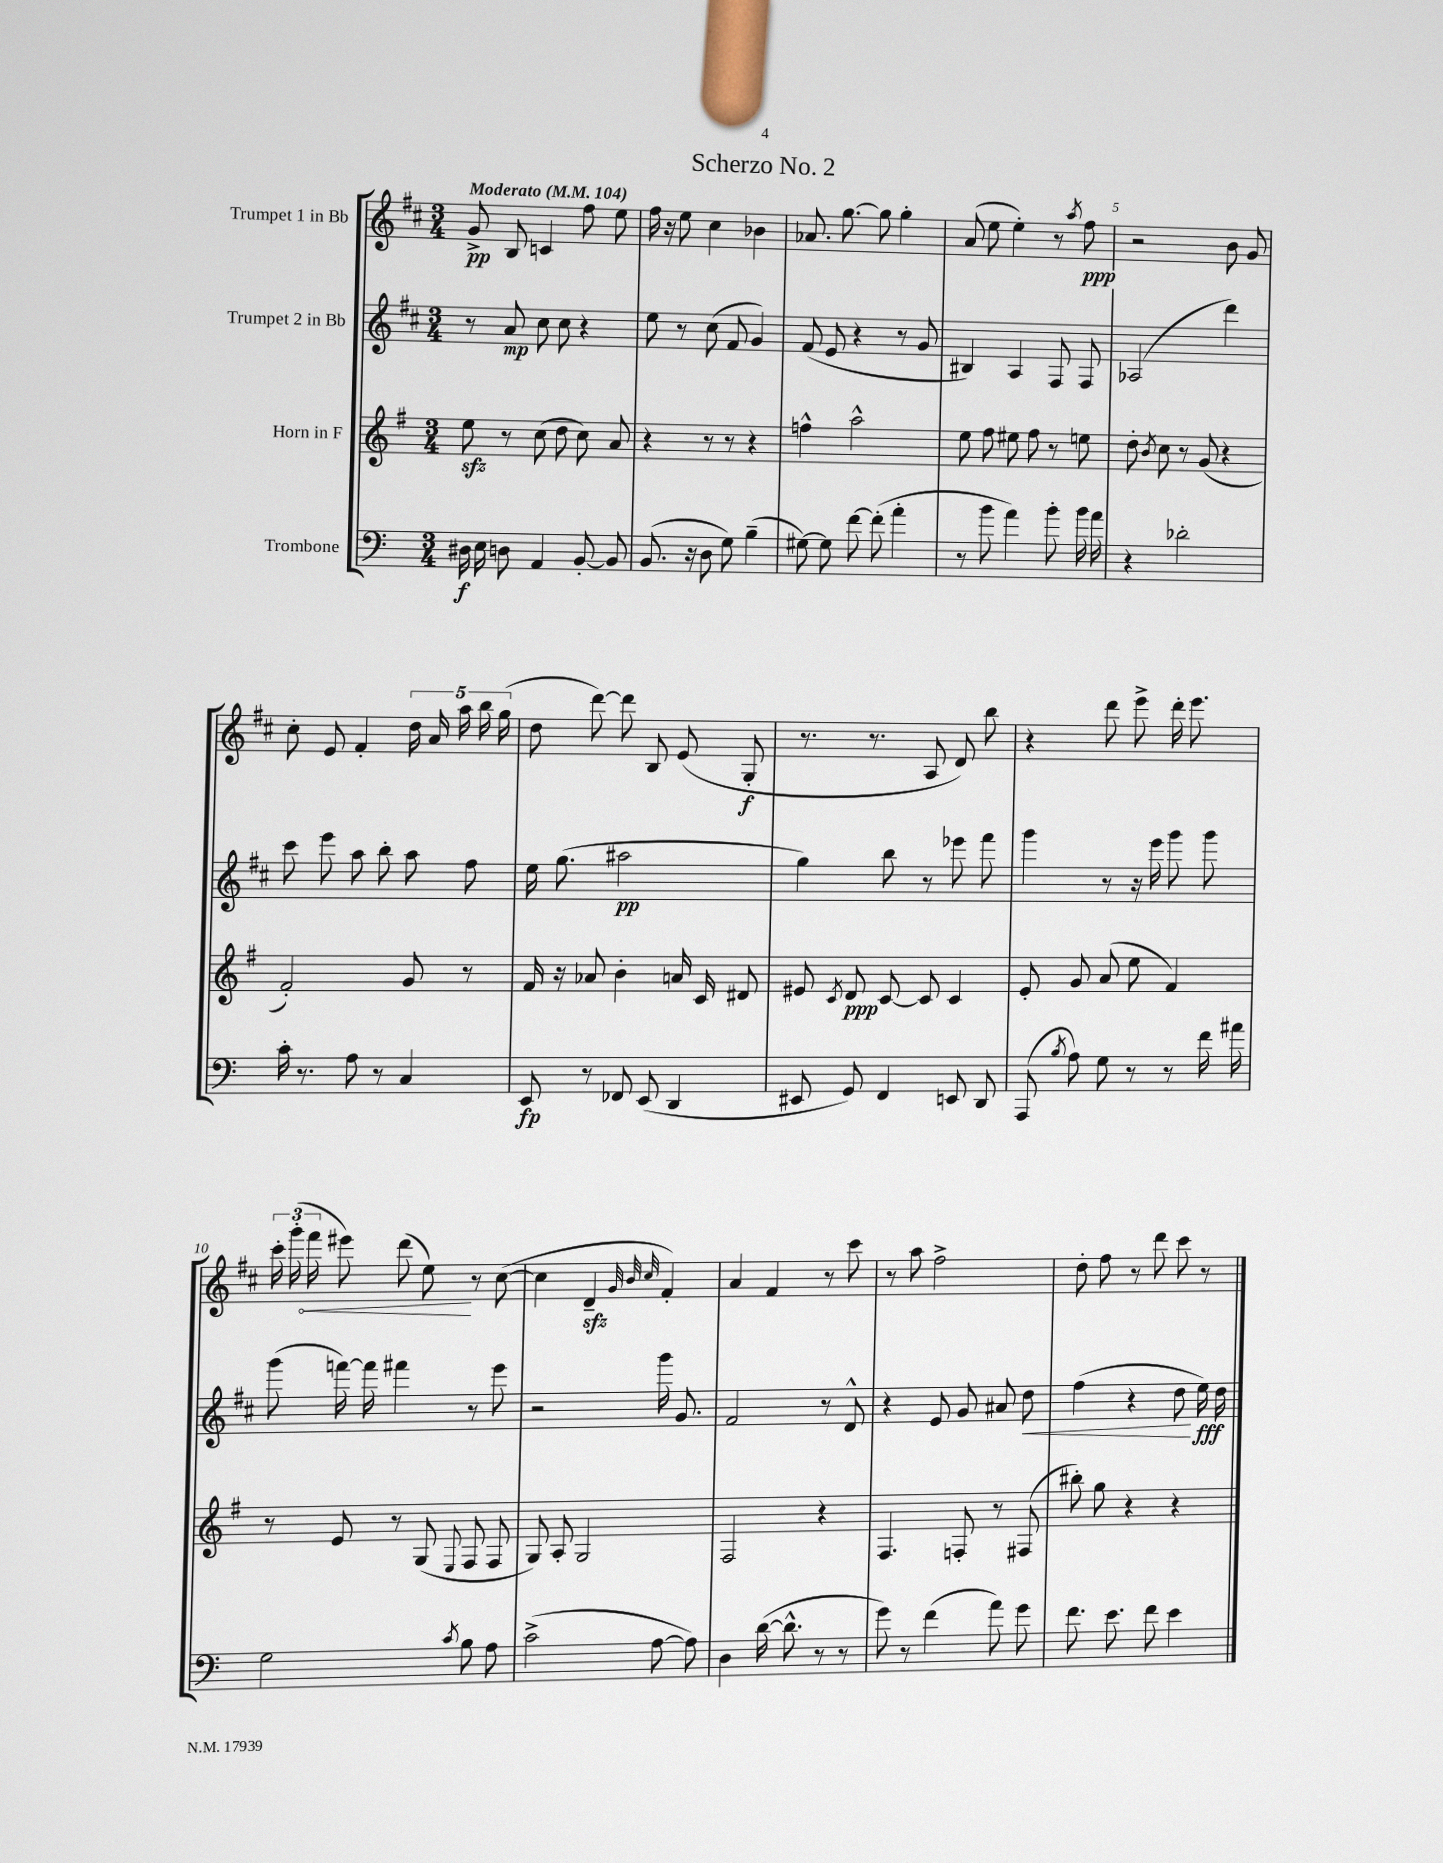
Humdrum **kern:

**kern	**kern	**kern	**kern
*staff4	*staff3	*staff2	*staff1
*clefF4	*clefG2	*clefG2	*clefG2
*k[]	*k[f#]	*k[f#c#]	*k[f#c#]
*M3/4	*M3/4	*M3/4	*M3/4
*MM104	*MM104	*MM104	*MM104
16D#	8ee	8r	8g^
16E	.	.	.
8D	8r	8a	8B
4AA	(8cc	8cc#	4c
.	8dd	8cc#	.
[8BB'	8cc)	4r	8ff#
8BB]	8a	.	8ee
=	=	=	=
(8.BB	4r	8ee	16ff#
.	.	.	16r
.	.	8r	8ee
16r	.	.	.
8D	8r	(8cc#	4cc#
8G)	8r	8f#	.
(4B~	4r	4g)	4b-
=	=	=	=
[8G#)	4ff^^	(8f#	8.a-
8G#]	.	8e	.
.	.	.	[8.gg
[8f	2aa^^	4r	.
(8f']	.	.	8gg]
4a'	.	8r	4gg'
.	.	8g	.
=	=	=	=
8r	8ee	4B#)	(8a
8b	8ff#	.	8ee
4a)	8ee#	4A	4ee')
.	8ff#	.	.
8b'	8r	8F#	8r
.	.	.	8qaa
16b	8ee	8F#	8ff#
16a	.	.	.
=	=	=	=
4r	8dd'	(2A-	2r
.	8qb	.	.
.	8cc	.	.
2d-'	8r	.	.
.	(8g	.	.
.	4r	4ddd)	8b
.	.	.	8g
=	=	=	=
16c'	2f#')	8ccc#	8cc#'
8.r	.	.	.
.	.	8eee	8e
8A	.	8aa	4f#'
8r	.	8bb'	.
4C	8g	8aa	20dd
.	.	.	20a
.	.	.	20aa
.	8r	8ff#	.
.	.	.	20bb
.	.	.	(20gg
=	=	=	=
8EE	16f#	16ee	8dd
.	16r	(8.gg	.
8r	8a-	.	[8ddd)
8FF-	4b'	2aa#	8ddd]
(8EE	.	.	8B
4DD	16a	.	(8e
.	16c	.	.
.	8d#	.	8G'
=	=	=	=
8EE#	8e#	4gg)	8.r
.	8qc	.	.
8GG)	8d	.	.
.	.	.	8.r
4FF	[8c	8bb	.
.	8c]	8r	8A
8EE	4c	8eee-	8d)
8DD	.	8fff#	8bb
=	=	=	=
(8AAA	8e'	4ggg	4r
8qB	.	.	.
8A)	8g	.	.
8G	(8a	8r	8ddd
8r	8ee	16r	8eee^
.	.	16eee	.
8r	4f#)	8ggg	16ddd'
.	.	.	8.eee
16f	.	8ggg	.
16a#	.	.	.
=	=	=	=
2G	8r	(8ggg	24ccc#'
.	.	.	(24ggg'
.	.	.	24fff#
.	8e	[16fff)	8eee#)
.	.	16fff]	.
.	8r	4fff#	(8ddd
.	(8G	.	8ee)
8qc	8qqE	.	.
8B	8F#	8r	8r
8A	8F#	8eee	([8cc#
=	=	=	=
(2c^	8G)	2r	4cc#]
.	8A'	.	.
.	2G	.	4d~
.	.	.	32qqg
.	.	.	32qqb
.	.	.	32qqcc#
[8A	.	16ggg	4f#')
.	.	8.g	.
8A])	.	.	.
=	=	=	=
4D	2F#	2f#	4a
([16d	.	.	4f#
8.d^^]	.	.	.
8r	4r	8r	8r
8r	.	8d^^	8ccc#
=	=	=	=
8g)	4.F#	4r	8r
8r	.	.	8aa
(4f	.	8e	2ff#^
.	8F'	8g	.
8a)	8r	8a#	.
8g	(8F#	8dd	.
=	=	=	=
8.f	8bb#')	(4ff#	8dd'
.	8gg	.	8ff#
8.e	.	.	.
.	4r	4r	8r
8f	.	.	8ddd
4e	4r	8dd	8ccc#
.	.	16ee)	8r
.	.	16dd	.
==	==	==	==
*-	*-	*-	*-
